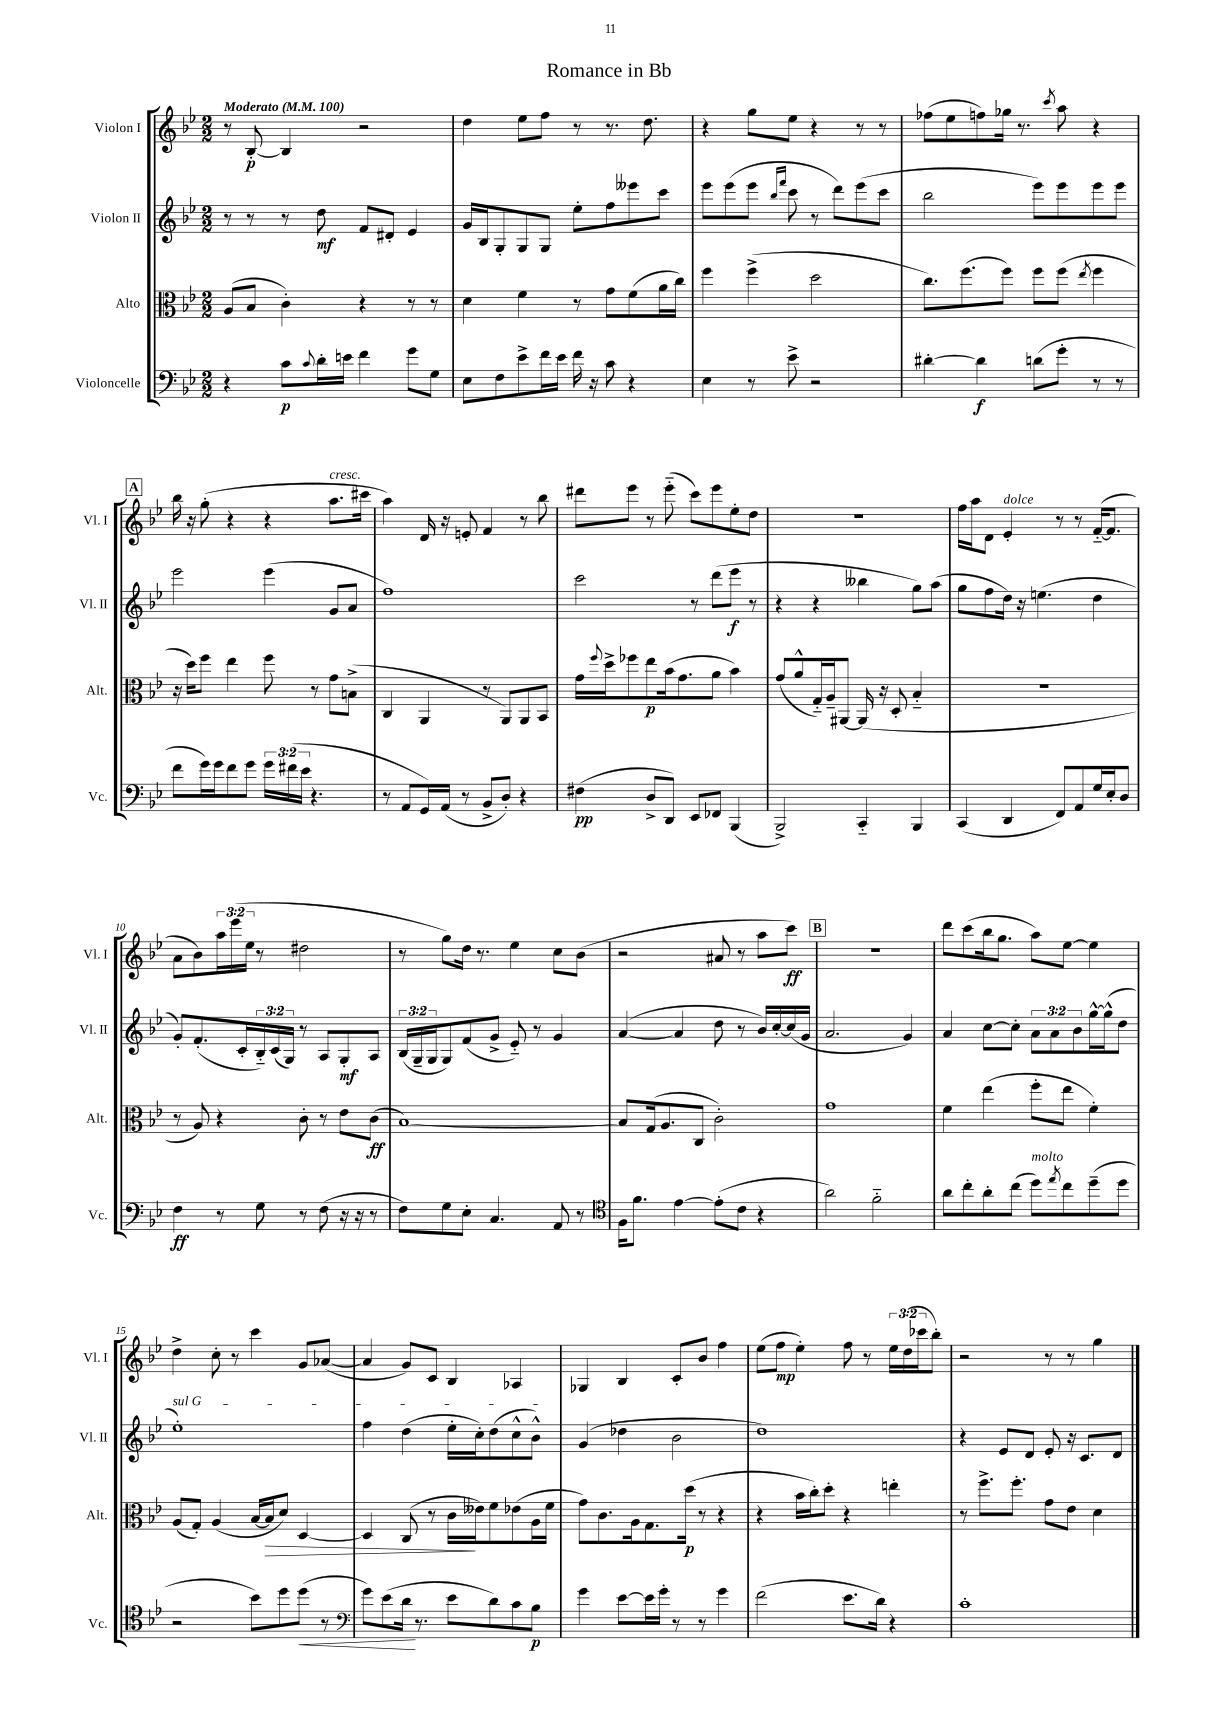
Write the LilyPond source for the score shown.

\header { title = "Romance in Bb" }
<<
\new StaffGroup <<
\new Staff = "s0" \with { instrumentName = "Violon I" shortInstrumentName = "Vl. I" } {
    \clef treble \key bes \major \numericTimeSignature \time 2/2 \override Staff.TupletNumber.text = #tuplet-number::calc-fraction-text \tempo "Moderato" 4 = 100
    r8 bes8~-.\p bes4 r2 |
    d''4 ees''8 f''8 r8 r8. d''8. |
    r4 g''8 ees''8 r4 r8 r8 |
    fes''8( ees''8 f''8) ges''16 r8. \acciaccatura { c'''8 } a''8 r4 |
    \mark \markup { \box "A" } bes''16 r16 g''8-.( r4 r4 a''8.^\markup { \italic "cresc." } cis'''16 |
    a''4) d'16 r16 e'8-. f'4 r8 bes''8 |
    dis'''8 ees'''8 r8 ees'''8-_( c'''8) ees'''8 ees''8-. d''8 |
    R1 |
    f''16 a''16 d'8 ees'4-.^\markup { \italic "dolce" } r8 r8 f'16~-_( f'8. |
    a'8 bes'8) \tuplet 3/2 { a''16 ees'''16( ees''16 } r8 dis''2 |
    r8 g''8) d''16 r8. ees''4 c''8 bes'8( |
    r2 ais'8 r8 a''8 c'''8\ff) |
    \mark \markup { \box "B" } R1 |
    d'''8 c'''8( bes''16 g''8. a''8) ees''8~ ees''4 |
    d''4-> c''8-. r8 c'''4 g'8 aes'8~( |
    aes'4 g'8) c'8 bes4 aes4 |
    ges4 bes4 c'8-. bes'8 f''4 |
    ees''8( f''8\mp ees''4-.) f''8 r8 \tuplet 3/2 { ees''16 d''16( ces'''16 } bes''8-.) |
    r2 r8 r8 g''4 \bar "|." |
}
\new Staff = "s1" \with { instrumentName = "Violon II" shortInstrumentName = "Vl. II" } {
    \clef treble \key bes \major \numericTimeSignature \time 2/2 \override Staff.TupletNumber.text = #tuplet-number::calc-fraction-text
    r8 r8 r8 d''8\mf f'8 dis'8-. ees'4 |
    g'16 bes16 g8-. g8 g8 ees''8-. f''8 eeses'''8 c'''8 |
    ees'''8 ees'''8( ees'''8 \grace { bes''16 f'''16 } c'''8 r8 d'''8) ees'''8( c'''8 |
    bes''2 ees'''8) ees'''8 ees'''8 ees'''8 |
    \mark \markup { \box "A" } ees'''2 ees'''4( g'8 a'8 |
    f''1) |
    c'''2 r8 d'''8( ees'''8\f r8 |
    r4 r4 beses''4 g''8) a''8( |
    g''8 f''8 d''16) r16 e''4.( d''4 |
    g'8-.) f'8.-.( c'16-. \tuplet 3/2 { bes16-_) c'16( g16) } r8 a8 g8-.\mf a8 |
    \tuplet 3/2 { bes16( g16-- g16 } g8) f'8( g'8-> ees'8-_) r8 g'4 |
    a'4~( a'4 d''8 r8 bes'16) c''16~-. c''16( g'16 |
    \mark \markup { \box "B" } a'2. g'4) |
    a'4 c''8~ c''8-. \tuplet 3/2 { a'8 a'8 bes'8 } g''16~-^ g''16-^( d''8 |
    \once \override TextSpanner.bound-details.left.text = \markup { \italic "sul G" } ees''1-.\startTextSpan) |
    f''4 d''4( ees''16-. c''16-.) d''8( c''8-^ bes'8-^\stopTextSpan) |
    g'4( des''4 bes'2 |
    d''1) |
    r4 ees'8 d'8 ees'8-. r16 c'8. d'8 \bar "|." |
}
\new Staff = "s2" \with { instrumentName = "Alto" shortInstrumentName = "Alt." } {
    \clef alto \key bes \major \numericTimeSignature \time 2/2
    a8( bes8 c'4-.) r4 r8 r8 |
    d'4 f'4 r8 g'8 f'8( a'16 c''16) |
    f''4 f''4->( d''2 |
    c''8.) f''8.( f''8) f''8 f''8( \acciaccatura { ees''8 } f''4 |
    \mark \markup { \box "A" } r16 d''16) f''8 ees''4 f''8 r8 g'8 b8->( |
    c4 a,4 r8 a,8) a,8 bes,8 |
    g'16 \appoggiatura { f''8 } d''16-> fes''8 ees''8\p bes'16( g'8. a'8 bes'4) |
    g'8( a'8-^ g16-_) a16-- ais,8~ ais,16( r16 d8-. bes4-_ |
    r1 |
    r8 a8) r4 c'8-. r8 ees'8 c'8\ff( |
    bes1~) |
    bes8 g16( a8. c8 c'2-.) |
    \mark \markup { \box "B" } g'1 |
    f'4 ees''4( f''8-. ees''8 f'4-.) |
    a8( g8-.) a4( bes16~ bes16\> d'8) d4~ |
    d4 c8( r8 c'16\! eeses'16) f'8 ees'8( a16 f'16 |
    g'8) c'8. a16 g8. d''16\p( r8 r4 |
    r4 bes'16 c''16-.) d''8-. r4 e''4-. |
    r8 f''8.-> f''8.-. g'8 ees'8 d'4 \bar "|." |
}
\new Staff = "s3" \with { instrumentName = "Violoncelle" shortInstrumentName = "Vc." } {
    \clef bass \key bes \major \numericTimeSignature \time 2/2 \override Staff.TupletNumber.text = #tuplet-number::calc-fraction-text
    r4 c'8\p \appoggiatura { c'8 } d'16-. e'16 f'4 g'8 g8 |
    ees8 f8 ees'8-> f'16 ees'16 f'16 r16 c'8 r4 |
    ees4 r8 ees'8-> r2 |
    dis'4~-. dis'4\f d'8( g'8-. r8 r8 |
    \mark \markup { \box "A" } f'8 g'16) g'16 f'8 g'8 \tuplet 3/2 { g'16 fis'16( ees'16 } r4. |
    r8 a,8 g,16) a,16( r8 bes,8-> d8-.) r4 |
    fis4\pp( d8-> d,8) ees,8 fes,8 bes,,4( |
    bes,,2->) c,4-_ bes,,4 |
    c,4( d,4 f,8) a,8 g16 ees16-. d8 |
    f4\ff r8 g8 r8 f8( r16 r16 r8 |
    f8) g8 ees8-. c4. a,8 r8 |
    \clef tenor f16 f'8. ees'4~ ees'8-.( c'8 r4 |
    \mark \markup { \box "B" } a'2) f'2-_ |
    a'8 c''8-. a'8-. c''8( d''8^\markup { \italic "molto" }) \acciaccatura { ees''8 } c''8 d''8--( d''8 |
    r2 bes'8) d''8 d''8\<( r8 |
    \clef bass g'8) ees'8( d'16\! r8. ees'8 d'8) c'8 bes8\p |
    g'4 ees'8~ ees'16 g'16-. r8 r8 g'4 |
    f'2( ees'8. d'16) r4 |
    c'1-. \bar "|." |
}
>>
>>
